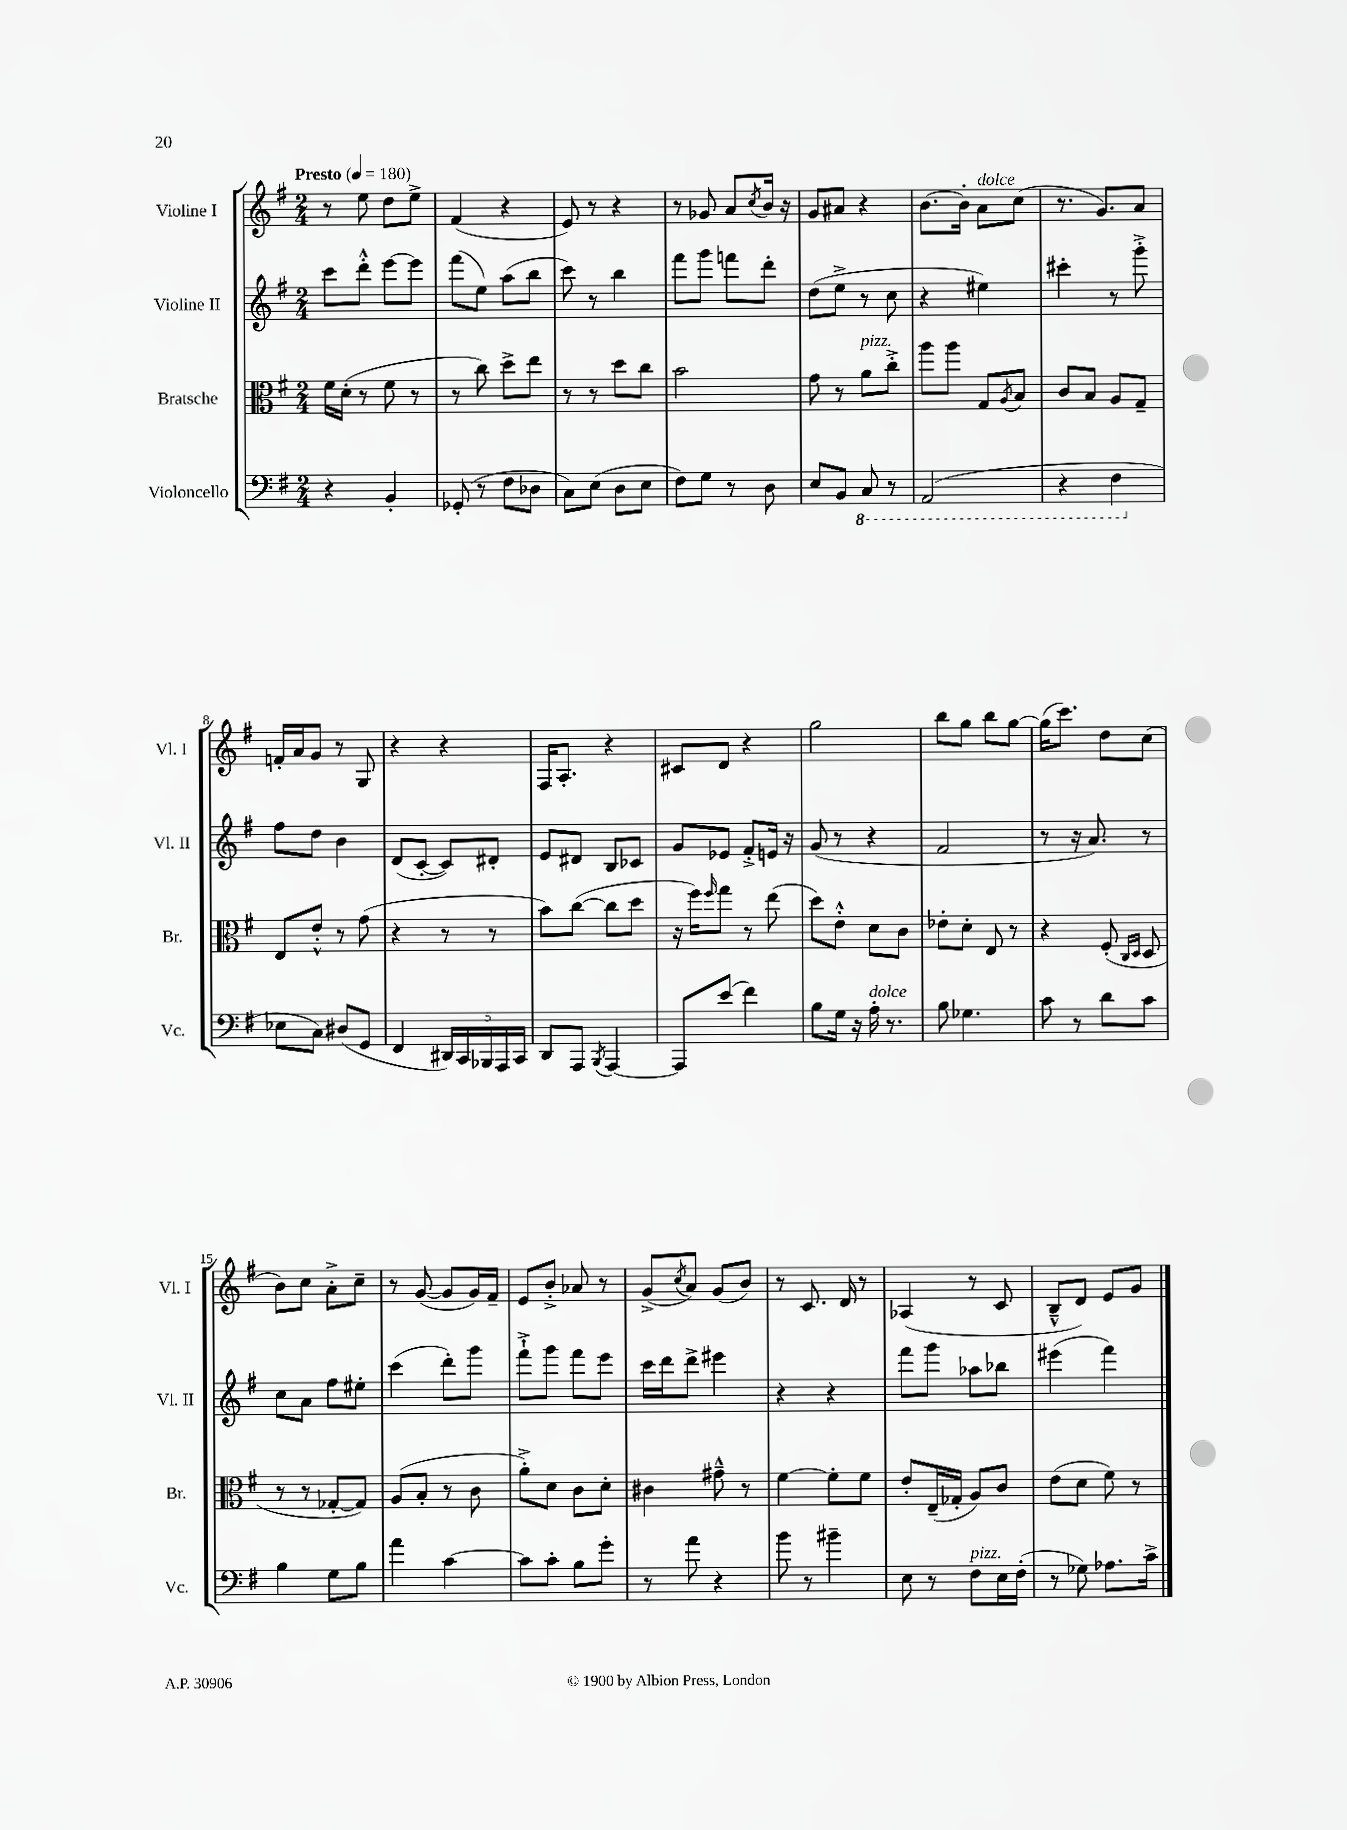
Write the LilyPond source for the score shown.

<<
\new StaffGroup <<
\new Staff = "s0" \with { instrumentName = "Violine I" shortInstrumentName = "Vl. I" } {
    \clef treble \key g \major \numericTimeSignature \time 2/4 \tempo "Presto" 4 = 180
    r8 e''8 d''8 e''8-> |
    fis'4( r4 |
    e'8) r8 r4 |
    r8 ges'8 a'8 \acciaccatura { c''8 } b'16 r16 |
    g'8 ais'8 r4 |
    b'8.~ b'16-. a'8^\markup { \italic "dolce" } c''8( |
    r8. g'8.) a'8 |
    f'16-. a'16 g'8 r8 g8 |
    r4 r4 |
    fis16 a8.-. r4 |
    cis'8 d'8 r4 |
    g''2 |
    b''8 g''8 b''8 g''8~ |
    g''16( c'''8.) d''8 c''8( |
    b'8) c''8 a'8-.-> c''8-- |
    r8 g'8~( g'8 g'16) fis'16-- |
    e'8 b'8-.-> aes'8 r8 |
    g'8->( \acciaccatura { c''8 } a'8) g'8( b'8) |
    r8 c'8. d'16 r8 |
    aes4( r8 c'8 |
    b8---^ d'8) e'8 g'8 \bar "|." |
}
\new Staff = "s1" \with { instrumentName = "Violine II" shortInstrumentName = "Vl. II" } {
    \clef treble \key g \major \numericTimeSignature \time 2/4
    c'''8 d'''8-.-^ e'''8~ e'''8 |
    fis'''8( e''8) a''8( b''8 |
    c'''8) r8 b''4 |
    fis'''8 g'''8 f'''8 d'''8-. |
    d''8( e''8-> r8 c''8 |
    r4 eis''4) |
    cis'''4-. r8 g'''8-.-> |
    fis''8 d''8 b'4 |
    d'8( c'8~-. c'8) dis'8-. |
    e'8 dis'8 b8 ces'8 |
    g'8 ees'8 fis'8-.-> e'16 r16 |
    g'8( r8 r4 |
    fis'2 |
    r8 r16 a'8.) r8 |
    c''8 a'8 fis''8 eis''8-. |
    c'''4( d'''8-.) g'''8 |
    fis'''8-!-> g'''8 fis'''8 e'''8 |
    c'''16 d'''16 d'''8-> eis'''4 |
    r4 r4 |
    fis'''8 g'''8 aes''8 bes''8 |
    eis'''4( fis'''4) \bar "|." |
}
\new Staff = "s2" \with { instrumentName = "Bratsche" shortInstrumentName = "Br." } {
    \clef alto \key g \major \numericTimeSignature \time 2/4
    fis'16 d'16-.( r8 fis'8 r8 |
    r8 c''8) d''8-> e''8 |
    r8 r8 d''8 c''8 |
    b'2 |
    g'8 r8 a'8^\markup { \italic "pizz." } c''8-.-> |
    a''8 a''8 g8 \acciaccatura { a8 } b8 |
    c'8 b8 a8 g8-- |
    e8 e'8-.-^ r8 g'8( |
    r4 r8 r8 |
    b'8) c''8~( c''8 d''8 |
    r16 fis''16) \grace { fis''16 } g''8 r8 e''8( |
    d''8) e'8-.-^ d'8 c'8 |
    ees'8-. d'8-. e8 r8 |
    r4 fis8-.( \grace { c16 d16 } d8 |
    r8 r8 ges8~-. ges8) |
    a8( b8-. r8 c'8 |
    a'8-.->) d'8 c'8 d'8-. |
    cis'4 gis'8---^ r8 |
    fis'4~ fis'8-. fis'8 |
    e'8-. e16--( ges16-. a8) c'8 |
    e'8( d'8 fis'8) r8 \bar "|." |
}
\new Staff = "s3" \with { instrumentName = "Violoncello" shortInstrumentName = "Vc." } {
    \clef bass \key g \major \numericTimeSignature \time 2/4
    r4 b,4-. |
    ges,8-.( r8 fis8 des8 |
    c8) e8( d8 e8 |
    fis8) g8 r8 d8 |
    e8 b,8 \ottava #-1 c,8 r8 |
    a,,2( |
    r4 fis,4 \ottava #0 |
    ees8 c8) dis8( g,8 |
    fis,4 \tuplet 5/4 { dis,16) c,16 bes,,16 a,,16 c,16 } |
    d,8 a,,8 \acciaccatura { b,,8 } a,,4~ |
    a,,8 e'8( fis'4) |
    b8 g16 r16 a16-.^\markup { \italic "dolce" } r8. |
    b8 ges4. |
    c'8 r8 d'8 c'8 |
    b4 g8 b8 |
    a'4 c'4~ |
    c'8 c'8-. b8 g'8-. |
    r8 a'8 r4 |
    b'8 r8 bis'4-- |
    e8 r8 fis8^\markup { \italic "pizz." } e16 fis16-.( |
    r8 ges8) aes8. c'16-> \bar "|." |
}
>>
>>
